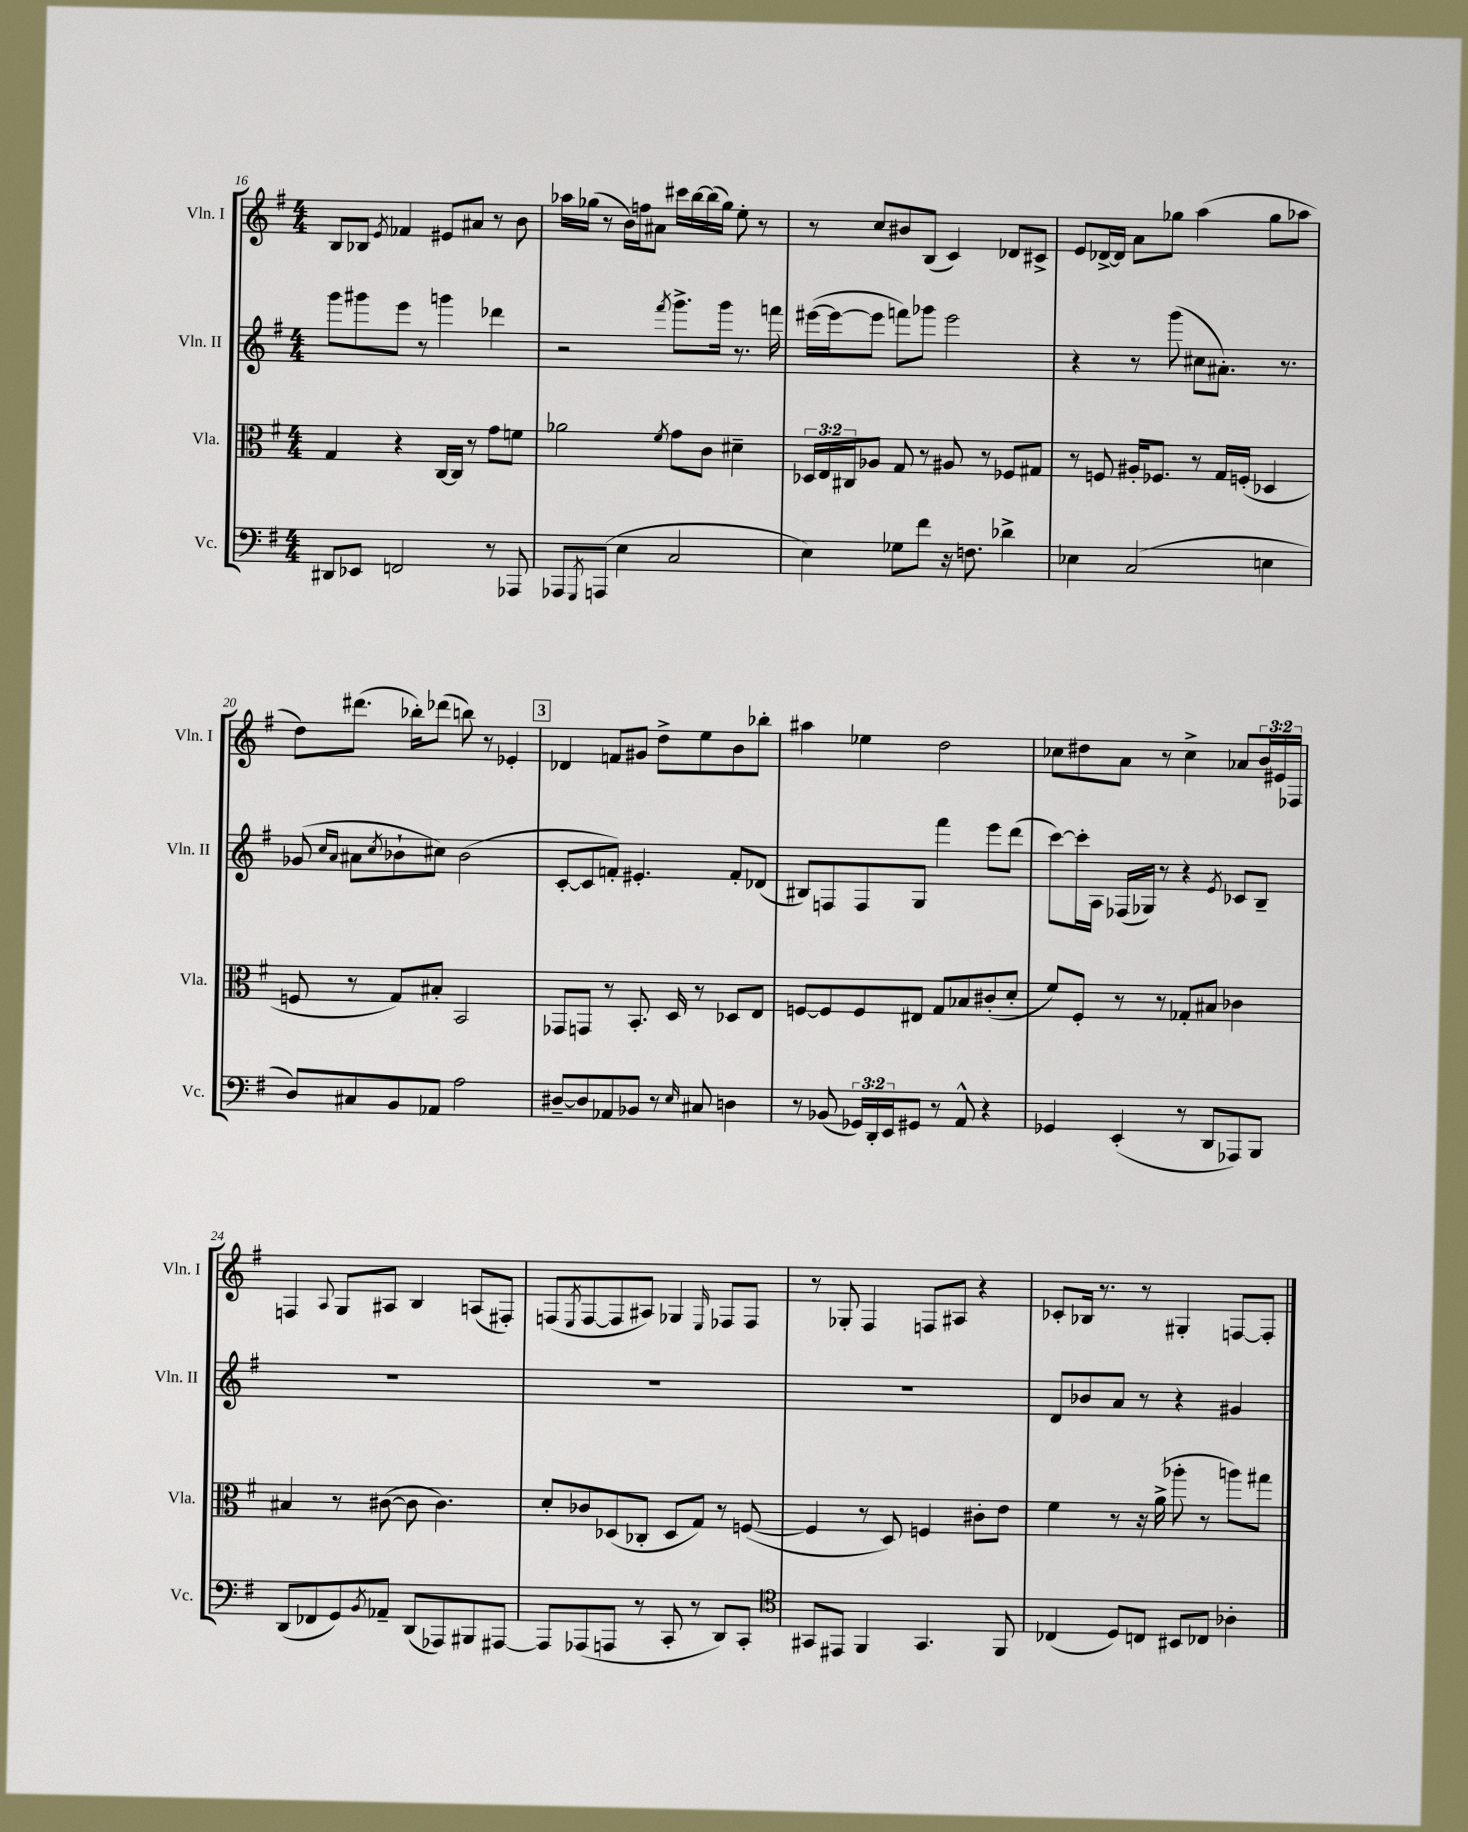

**kern	**kern	**kern	**kern
*part4	*part3	*part2	*part1
*staff4	*staff3	*staff2	*staff1
*I"Vc.	*I"Vla.	*I"Vln. II	*I"Vln. I
*I'Vc.	*I'Vla.	*I'Vln. II	*I'Vln. I
*clefF4	*clefC3	*clefG2	*clefG2
*k[f#]	*k[f#]	*k[f#]	*k[f#]
*M4/4	*M4/4	*M4/4	*M4/4
=16	=16	=16	=16
8DD#X/L	4G/	8ggg\L	8B/L
8EE-X/J	.	8ggg#X\	8B-X/J
.	.	.	8qe/
2FFn/	4r	8eee\J	4f-X/
.	.	8r	.
.	[16C/LL	4gggn\	8e#X/L
.	16C/JJ]	.	.
.	8r	.	8a#X/J
8r	8g\L	4ddd-X\	8r
8AAA-X/	8fn\J	.	8b\
=17	=17	=17	=17
8AAA-X/L	2a-X\	2r	16aa-X\LL
.	.	.	(16gg-X\JJ
8qGGG/	.	.	.
(8AAAn/J	.	.	8r
4E\	.	.	16b\LL)
.	.	.	16ffn\J
.	.	.	8a#X\J
.	8qf#/	8qfff#/	.
2C/	8g\L	8.ggg^\L	16ccc#X\LL
.	.	.	[16bb\
.	8c\J	.	(16bb\]
.	.	16ggg\Jk	16gg-\JJ)
.	4d#X~\	8.r	8ee'\
.	.	.	8r
.	.	16fffn\	.
=18	=18	=18	=18
4E\)	24D-X/LL	([16eee#X\LL	8r
.	24E/	.	.
.	.	16eee#\J_	.
.	24C#X/J	.	.
.	8A-X/J	8eee#\J]	8cc/L
8G-X\L	8G/	8fffn\L)	8b#X/
8f#\J	8r	8ggg-X\J	(8B/J
16r	8A#X/	2eee#\	4c/)
8.Fn\	.	.	.
.	8r	.	.
4d-X^\	8F-X/L	.	8d-X/L
.	8G#X/J	.	8c#X^/J
=19	=19	=19	=19
4E-X\	8r	4r	8e/L
.	8Fn/	.	[16d-X^/L
.	.	.	16d-/JJ]
(2C/	16A#X'/KL	8r	8a\L
.	8.F-X/J	.	.
.	.	(8ggg\	8gg-X\J
.	8r	8cc#X\L	(4aa\
.	16G/LL	8.a#X'\J)	.
.	(16Fn'/JJ	.	.
4En\	4D-X/	.	8gg-\L
.	.	8.r	.
.	.	.	8aa-X\J
!!LO:LB:g=z
=20	=20	=20	=20
8D/L)	8Fn/	(8g-X/	8dd\L)
.	.	16qqcc/LL	.
.	.	16qqa/JJ	.
8C#X/	8r	8a#X\L	(8.ddd#X\J
.	.	8qcc/	.
8BB/	8G/L)	8b-X`\	.
.	.	.	16bb-X'\KL)
8AA-X/J	8B#X'/J	8cc#X\J)	(8ddd-X\J
2A\	2BB/	(2b-\	8bbn\)
.	.	.	8r
.	.	.	4e-X'/
!!LO:REH:place=s1:t=3
=21	=21	=21	=21
[8D#X~/L	8GG-X/L	[8c'/L	4d-X/
8D#/]	8GGn/J	8c/]	.
8AA-X/	8r	8fn'/J)	8fn/L
8BB-X/J	8.BB'/	4.e#X'/	8g#X/J
8r	.	.	8dd^\L
.	16D/	.	.
16qqE/	.	.	.
8C#X/	8r	.	8ee\
4Dn\	8D-X/L	8f'/L	8b\
.	8E/J	(8d-X/J	8bb-X'\J
=22	=22	=22	=22
8r	[8Fn/L	8B#X/L)	4aa#X\
(8BB-X/	8F/]	8Fn/	.
24GG-X/LL)	8F/	8F/	4ee-X\
24DD'/	.	.	.
24EE/J	.	.	.
8GG#X/J	8E#X/J	8G/J	.
8r	8G/L	4fff#\	2dd\
8AA^^/	8B-X/	.	.
4r	(8c#X'/	8eee\L	.
.	8d'/J	(8ddd\J	.
=23	=23	=23	=23
4GG-X/	8f#/L)	[8ccc\L)	8cc-X\L
.	8F#'/J	16ccc'\L]	8dd#X\
.	.	16A\JJ	.
(4EE'/	8r	(16F-X/LL	8a\J
.	.	16G-X/JJ)	.
.	8r	8r	8r
8r	8G-X'/L	4r	4cc-^\
8DD/L	8B#X/J	.	.
.	.	8qe/	.
8AAA-X/)	4c-X\	8c-X/L	8a-X/L
8BBB/J	.	8B~/J	24b/L
.	.	.	24e#X/
.	.	.	24F-X/JJ
!!LO:LB:g=z
=24	=24	=24	=24
(8DD/L	4B#X/	1r	4Fn/
8FF-X/	.	.	.
.	.	.	8qqA/
8GG/)	8r	.	8G/L
8qBB/	.	.	.
8AA-X~/J	([8c#X\	.	8A#X/J
(8DD/L	8c#\]	.	4B/
8AAA-X/)	4.c#\)	.	.
8BBB#X/	.	.	(8An/L
[8AAA#X/J	.	.	8F#X'/J)
=25	=25	=25	=25
8AAA#/L]	8d'/L	1r	(8Fn/L
.	.	.	8qE/
(8AAA-X/	8c-X/	.	[8F/
8AAAn/J	(8D-X/	.	8F/]
8r	8C-X'/J	.	8A#X/J)
8CC'/	8D-/L	.	4G-X/
8r	8G/J)	.	.
.	.	.	16qqE/
8DD/L)	8r	.	8F-X/L
8CC'/J	([8Fn/	.	8F-/J
=26	=26	=26	=26
*clefC4	*	*	*
8GG#X/L	4F/]	1r	8r
8EE#X/J	.	.	8G-X'/
4FF#/	8r	.	4F#/
.	8D/)	.	.
4.GG#/	4Fn/	.	8Fn/L
.	.	.	8A#X/J
.	8c#X'\L	.	4r
8FF#/	8e\J	.	.
=27	=27	=27	=27
(4C-X/	4f#\	8d/L	8c-X'/L
.	.	8b-X/	16B-X/Jk
.	.	.	8.r
8D/L)	8r	8a/J	.
8Cn/J	16r	8r	8r
.	(16a^\	.	.
8BB#X/L	8aa-X'\	4r	4G#X'/
8C-X/J	8r	.	.
4A-X'\	8aan\L)	4g#X/	[8Fn/L
.	8gg#X\J	.	8F'/J]
==	==	==	==
*-	*-	*-	*-
